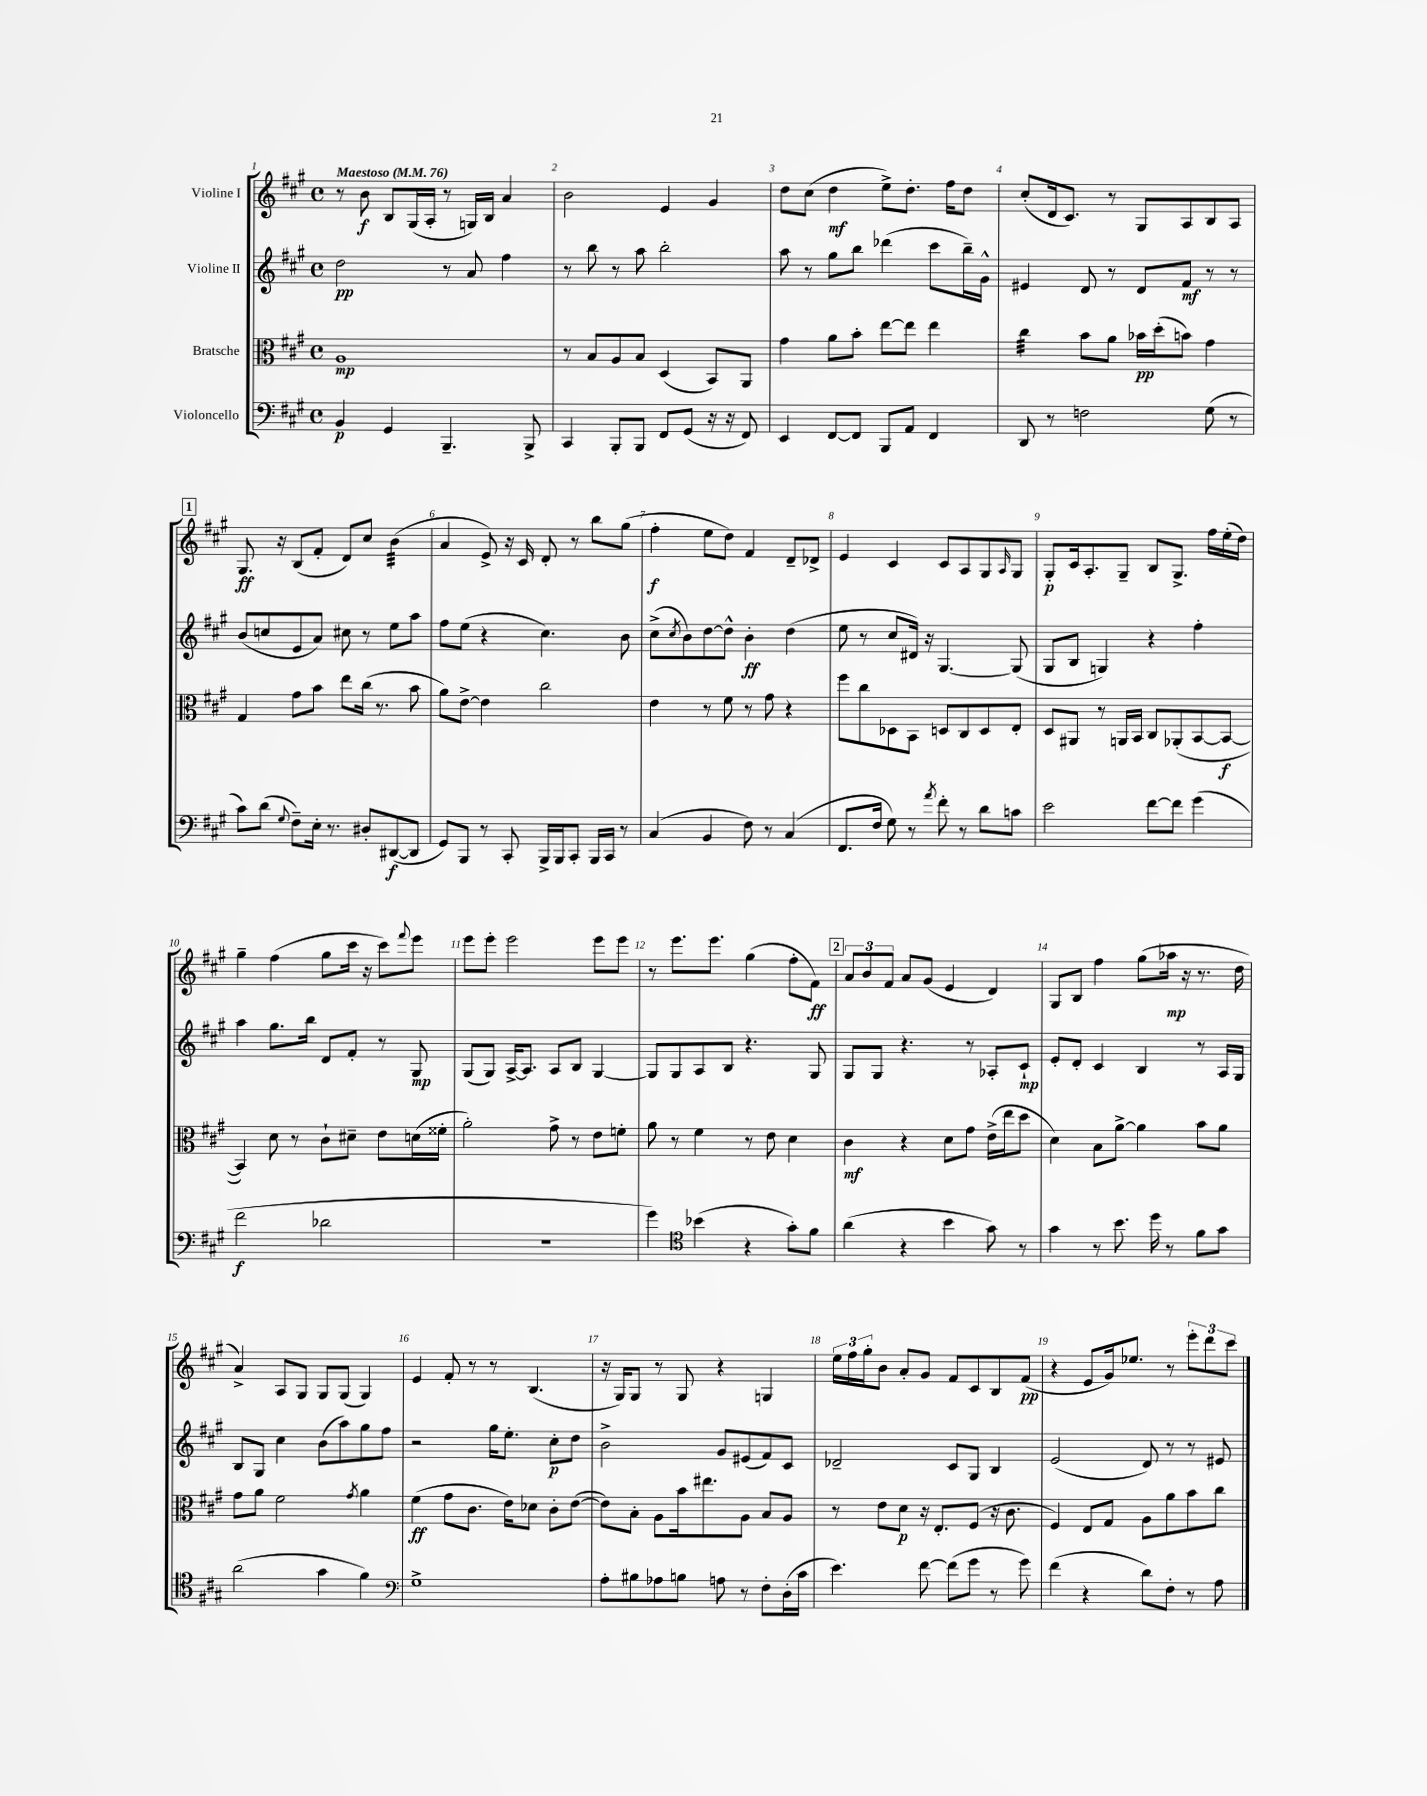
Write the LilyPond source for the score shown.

<<
\new StaffGroup <<
\new Staff = "s0" \with { instrumentName = "Violine I" } {
    \clef treble \key a \major \defaultTimeSignature \time 4/4 \tempo "Maestoso" 4 = 76
    r8 b'8\f b8 gis16( a16-. r8 g16) b16 a'4 |
    b'2 e'4 gis'4 |
    d''8 cis''8( d''4\mf e''8->) d''8.-. fis''16 d''8 |
    cis''8-.( d'16 cis'8.) r8 gis8 a8 b8 a8 |
    \mark \markup { \box "1" } gis8.\ff r16 b8( fis'8-. d'8) cis''8 b'4:32( |
    a'4 e'8->) r16 cis'16 d'8-. r8 b''8 gis''8( |
    fis''4-.\f e''8 d''8) fis'4 d'8-- des'8-> |
    e'4 cis'4 cis'8 a8 gis8 \grace { a16 } gis8 |
    gis8-.\p cis'16 a8.-. gis8-- b8 gis8.-> fis''16 e''16-.( d''16) |
    gis''4-- fis''4( gis''8 cis'''16 r16 cis'''8) \appoggiatura { fis'''8 } e'''8 |
    e'''8 e'''8-. e'''2 e'''8 e'''8 |
    r8 e'''8. e'''8. gis''4( fis''8-. fis'8\ff) |
    \mark \markup { \box "2" } \tuplet 3/2 { a'8 b'8 fis'8 } a'8 gis'8( e'4 d'4) |
    gis8 b8 fis''4 gis''8( aes''16\mp r16 r8. d''16 |
    a'4->) a8 gis8 gis8 gis8( gis4) |
    e'4 fis'8-. r8 r8 b4.( |
    r16 gis16) gis8 r8 gis8 r4 g4 |
    \tuplet 3/2 { e''16 fis''16 gis''16-. } b'8 a'8-. gis'8 fis'8 cis'8 b8 fis'8\pp( |
    r4 e'8 gis'16) ees''8. r8 \tuplet 3/2 { e'''8-. d'''8 cis'''8 } \bar "|." |
}
\new Staff = "s1" \with { instrumentName = "Violine II" } {
    \clef treble \key a \major \defaultTimeSignature \time 4/4
    d''2\pp r8 a'8 fis''4 |
    r8 b''8 r8 a''8 b''2-. |
    a''8 r8 gis''8 b''8 des'''4( cis'''8 b''16--) gis'16-^ |
    eis'4 d'8 r8 d'8 fis'8\mf r8 r8 |
    \mark \markup { \box "1" } b'8( c''8 e'8 a'8) cis''8 r8 e''8 a''8 |
    fis''8 e''8( r4 cis''4.) b'8 |
    cis''8->( \acciaccatura { cis''8 } b'8) d''8~ d''8-^ b'4-.\ff d''4( |
    e''8 r8 cis''8 dis'16) r16 gis4.~ gis8( |
    gis8 b8 g4) r4 fis''4-. |
    a''4 gis''8. b''16 d'8 fis'8-. r8 gis8\mp |
    gis8( gis8) a16~-> a8. a8 b8 gis4~ |
    gis8 gis8 a8 b8 r4. gis8 |
    \mark \markup { \box "2" } gis8 gis8 r4. r8 aes8-. cis'8-!\mp |
    e'8-. d'8-. cis'4 b4 r8 a16 gis16 |
    b8 gis8 cis''4 b'8( a''8) gis''8 fis''8 |
    r2 gis''16 e''8.-. cis''8-.\p d''8 |
    b'2-> gis'8 eis'8( fis'8) cis'8 |
    des'2-- cis'8 gis8 b4 |
    e'2( d'8) r8 r8 eis'8 \bar "|." |
}
\new Staff = "s2" \with { instrumentName = "Bratsche" } {
    \clef alto \key a \major \defaultTimeSignature \time 4/4
    a1\mp |
    r8 b8 a8 b8 d4( b,8) a,8 |
    gis'4 a'8 b'8-. e''8~ e''8 e''4 |
    cis''4:32 b'8 a'8 bes'16\pp d''16-.( b'8) gis'4 |
    \mark \markup { \box "1" } gis4 gis'8 b'8 e''8 cis''16( r8. b'8 |
    a'8) e'8~-> e'4 cis''2 |
    e'4 r8 fis'8 r8 gis'8 r4 |
    fis''8 cis''8 des8 b,8 d8 cis8 d8 e8-. |
    d8 ais,8 r8 a,16 b,16 cis8 aes,8-.( b,8~ b,8~\f |
    b,4) d'8 r8 cis'8-! dis'8-- e'8 d'16( fisis'16-. |
    a'2-.) gis'8-> r8 e'8 f'8-. |
    a'8 r8 fis'4 r8 e'8 d'4 |
    \mark \markup { \box "2" } cis'4\mf r4 d'8 gis'8 e'16->( e''16 d''8 |
    d'4) b8 a'8~-> a'4 b'8 a'8 |
    gis'8 a'8 fis'2 \acciaccatura { gis'8 } a'4 |
    fis'4\ff( gis'8 cis'8. e'16) des'8 cis'8-. e'8~( |
    e'8) b8-. a8 b'16 eis''8. a8 b8 a8 |
    r8 e'8 d'8\p r16 e8.-. fis8( r16 cis'8. |
    fis4) e8 gis8 a8 a'8 b'8 cis''8 \bar "|." |
}
\new Staff = "s3" \with { instrumentName = "Violoncello" } {
    \clef bass \key a \major \defaultTimeSignature \time 4/4
    b,4\p gis,4 b,,4.-- b,,8-> |
    cis,4 b,,8-. b,,8 fis,8 gis,8( r16 r16 fis,8) |
    e,4 fis,8~ fis,8 b,,8 a,8 fis,4 |
    d,8 r8 f2 gis8( r8 |
    \mark \markup { \box "1" } cis'8) d'8( \appoggiatura { gis8 } fis8--) e16-. r8. dis8-. dis,8~\f( dis,8 |
    gis,8) b,,8 r8 cis,8-. b,,16-> b,,16 cis,8-. b,,16 cis,16 r8 |
    cis4( b,4 fis8) r8 cis4( |
    fis,8. fis16 gis8) r8 \acciaccatura { a'8 } fis'8-. r8 d'8 c'8 |
    e'2 fis'8~ fis'8 gis'4( |
    fis'2\f des'2 |
    R1 |
    gis'4) \clef tenor bes'4( r4 gis'8-.) fis'8 |
    \mark \markup { \box "2" } a'4( r4 b'4 gis'8) r8 |
    gis'4 r8 b'8. d''16 r8 fis'8 gis'8 |
    a'2( gis'4 fis'4) |
    \clef bass gis1-> |
    a8-. bis8 aes8 b8 a8 r8 fis8-. d16-.( cis'16 |
    e'4.) fis'8~ fis'8( gis'8 r8 gis'8) |
    fis'4( r4 d'8) fis8-. r8 a8 \bar "|." |
}
>>
>>
\layout { \context { \Score \override BarNumber.break-visibility = ##(#f #t #t) barNumberVisibility = #all-bar-numbers-visible } }
